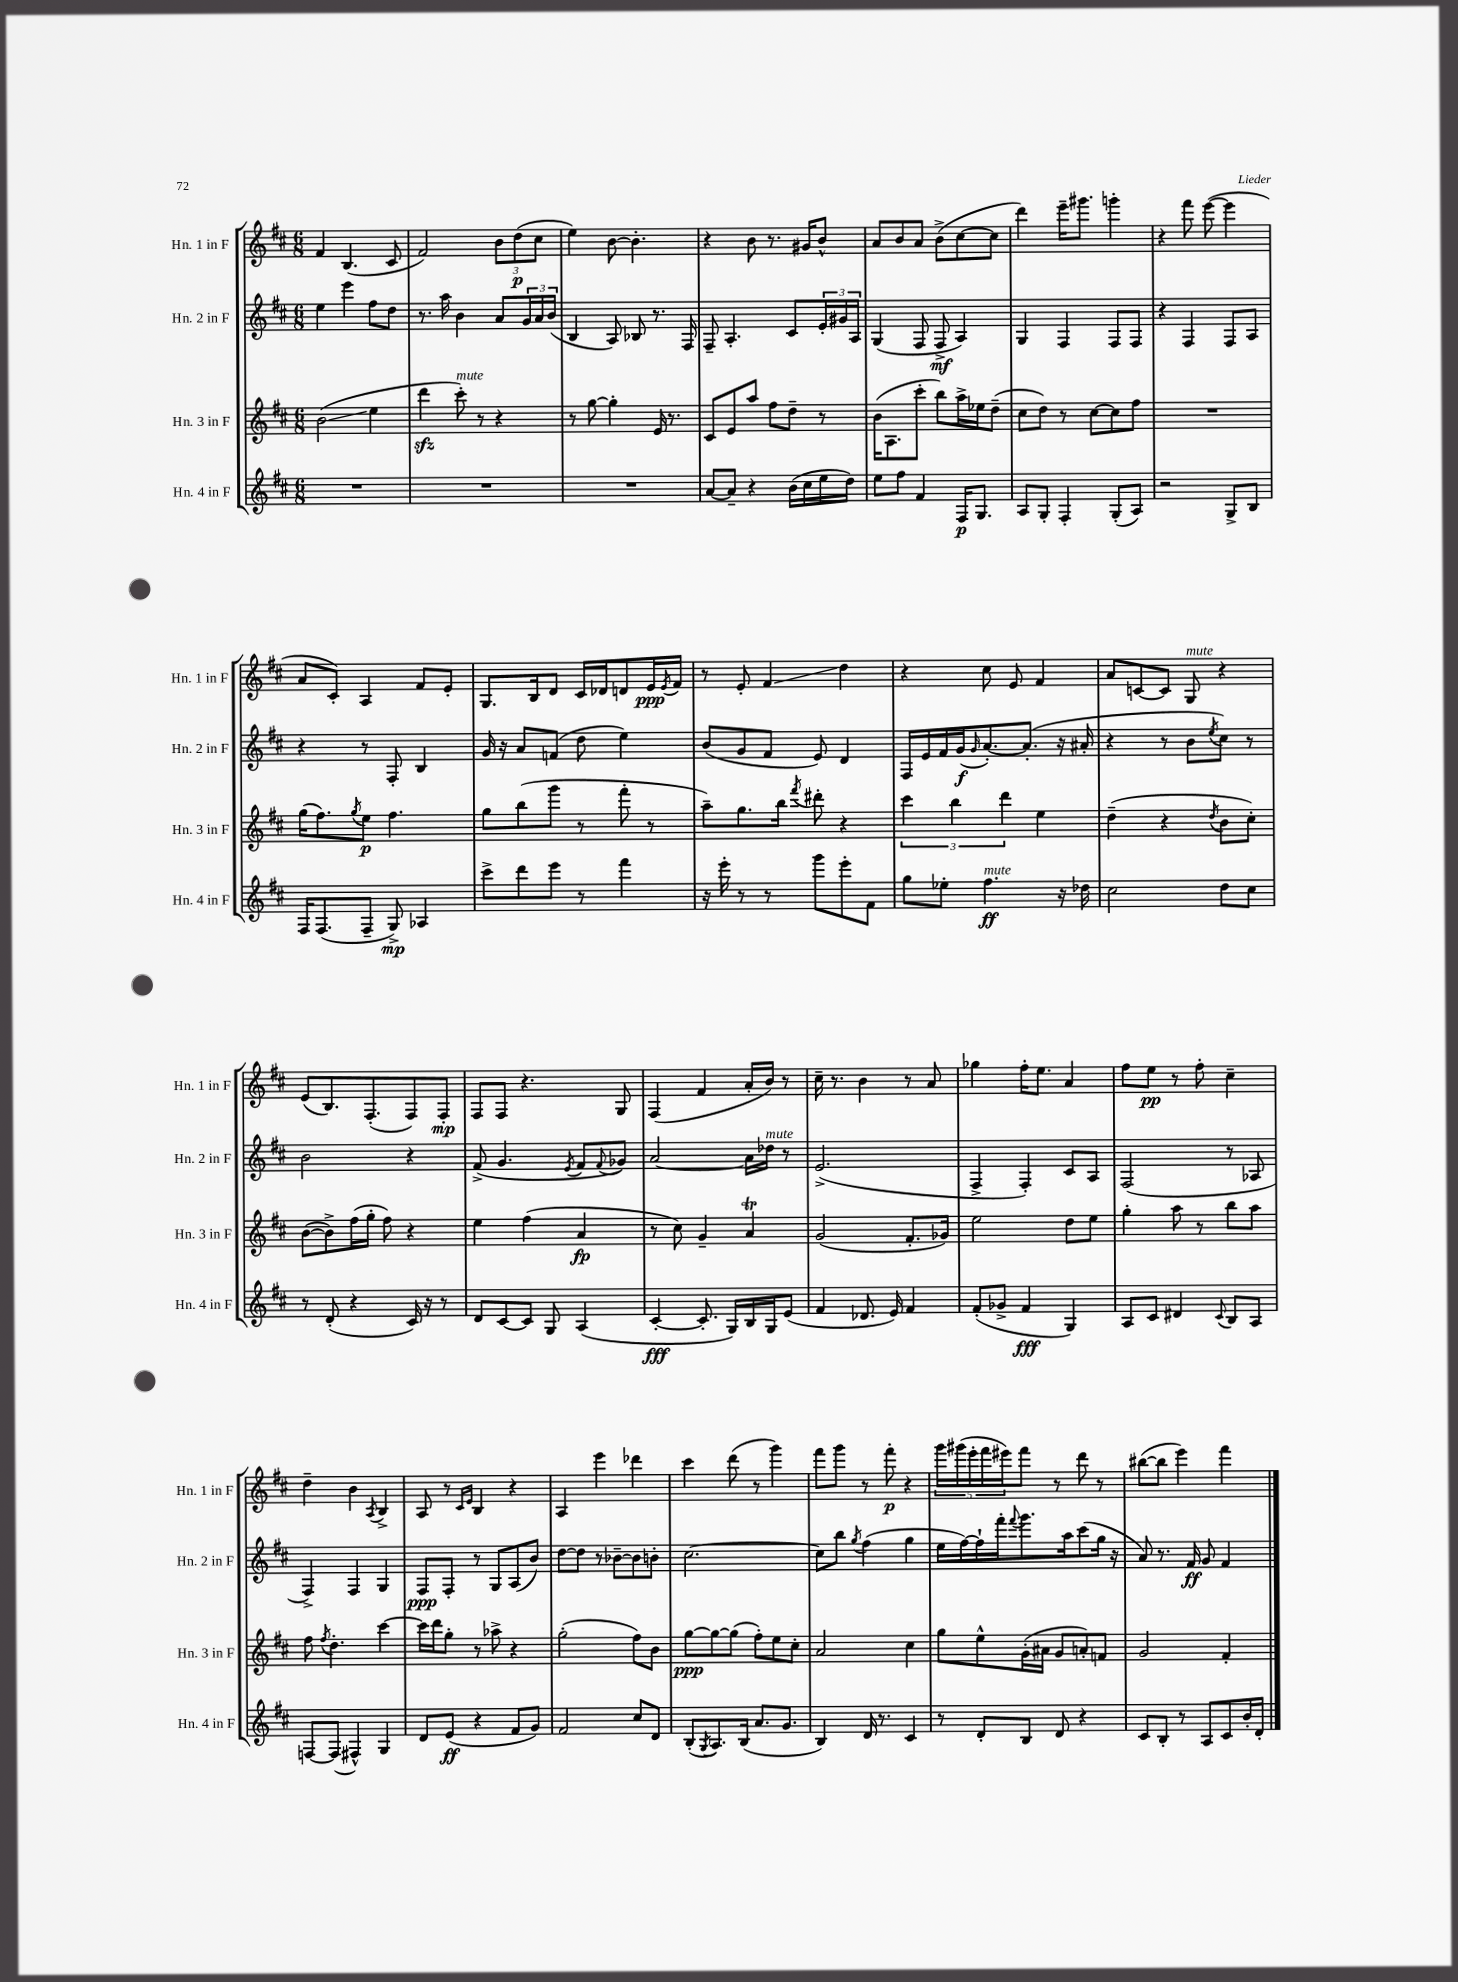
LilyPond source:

<<
\new StaffGroup <<
\new Staff = "s0" \with { instrumentName = "Hn. 1 in F" shortInstrumentName = "Hn. 1 in F" } {
    \clef treble \key d \major \numericTimeSignature \time 6/8
    fis'4 b4.( cis'8 |
    fis'2) \tuplet 3/2 { b'8 d''8\p( cis''8 } |
    e''4) b'8~ b'4.-. |
    r4 b'8 r8. gis'16 b'8-^ |
    a'8 b'8 a'8 b'8->( cis''8~ cis''8 |
    d'''4) e'''16-- gis'''8. g'''4-. |
    r4 fis'''8 e'''8~( e'''4 |
    a'8 cis'8-.) a4 fis'8 e'8-. |
    g8. b16 d'8 cis'16 des'16 d'8 e'16\ppp \acciaccatura { e'8 } fis'16 |
    r8 e'8-. fis'4\glissando d''4 |
    r4 cis''8 e'8 fis'4 |
    a'8 c'8~ c'8 g8^\markup { \italic "mute" } r4 |
    e'8( b8.) fis8.-.( fis8) fis8-.\mp |
    fis8 fis8 r4. g8 |
    fis4( fis'4 a'16-. b'16) r8 |
    cis''16-- r8. b'4 r8 a'8 |
    ges''4 fis''16-. e''8. a'4 |
    fis''8 e''8\pp r8 fis''8-. cis''4-- |
    d''4-- b'4 \acciaccatura { a8 } b4-> |
    a8 r8 \grace { cis'16 e'16 } b4 r4 |
    a4 e'''4 des'''4 |
    cis'''4 d'''8( r8 g'''4) |
    fis'''8 g'''8 r8 fis'''8-.\p r4 |
    \tuplet 5/4 { g'''16 gis'''16( e'''16-. fis'''16 eis'''16) } fis'''8 r8 d'''8 r8 |
    bis''8~( bis''8 e'''4) fis'''4 \bar "|." |
}
\new Staff = "s1" \with { instrumentName = "Hn. 2 in F" shortInstrumentName = "Hn. 2 in F" } {
    \clef treble \key d \major \numericTimeSignature \time 6/8
    e''4 e'''4 fis''8 d''8 |
    r8. a''16 b'4 a'8 \tuplet 3/2 { g'16 a'16 b'16( } |
    b4 a8) bes8 r8. fis16 |
    fis8-- a4.-. cis'8 \tuplet 3/2 { e'16-. gis'16 a16 } |
    g4( fis8 fis8->\mf a4) |
    g4 fis4 fis8 fis8 |
    r4 fis4 fis8 a8 |
    r4 r8 fis8-. b4 |
    g'16 r16 a'8 f'8( d''8 e''4) |
    b'8( g'8 fis'8 e'8) d'4 |
    fis16 e'16 fis'16 g'16\f( \grace { g'16 } a'8.~-.) a'8.-.( r16 ais'16-. |
    r4 r8 b'8 \acciaccatura { e''8 } cis''8) r8 |
    b'2 r4 |
    fis'8->( g'4. \acciaccatura { e'8 } fis'8 \appoggiatura { fis'8 } ges'8) |
    a'2~ a'16 des''16^\markup { \italic "mute" } r8 |
    e'2.->( |
    fis4-> fis4-.) cis'8 a8 |
    fis2( r8 aes8 |
    fis4->) fis4 g4 |
    fis8\ppp fis8-. r8 g8 a8( b'8) |
    d''8~ d''8 r8 bes'8~-- bes'8 b'8-. |
    cis''2.~ |
    cis''8 b''8 \acciaccatura { g''8 } fis''4( g''4 |
    e''16 fis''16~) fis''16-! fis'''16-. \appoggiatura { fis'''8 } g'''8. a''16 cis'''8( g''16 r16 |
    a'8) r8. fis'16\ff g'8 fis'4 \bar "|." |
}
\new Staff = "s2" \with { instrumentName = "Hn. 3 in F" shortInstrumentName = "Hn. 3 in F" } {
    \clef treble \key d \major \numericTimeSignature \time 6/8
    b'2\glissando( e''4 |
    d'''4\sfz cis'''8-.^\markup { \italic "mute" }) r8 r4 |
    r8 g''8~ g''4-. e'16 r8. |
    cis'8 e'8 a''8 fis''8 d''8-- r8 |
    b'16( a8. cis'''8-. b''8) a''16-> ees''16 d''8--( |
    cis''8 d''8) r8 cis''8~ cis''8 fis''8 |
    R2. |
    g''16( fis''8.) \acciaccatura { g''8 } e''8\p fis''4. |
    g''8 b''8( g'''8 r8 fis'''8-. r8 |
    a''8--) g''8. b''16 \acciaccatura { fis'''8 } dis'''8-. r4 |
    \tuplet 3/2 { cis'''4 b''4 d'''4 } e''4 |
    d''4--( r4 \acciaccatura { d''8 } b'8 cis''8-.) |
    b'8~( b'8->) fis''16( g''16-. fis''8) r4 |
    e''4 fis''4( a'4\fp |
    r8 cis''8) g'4-- a'4\trill |
    g'2( fis'8.-. ges'16) |
    e''2 d''8 e''8 |
    g''4-. a''8 r8 b''8 a''8 |
    fis''8 \acciaccatura { fis''8 } d''4.-. cis'''4~ |
    cis'''16 d'''16 g''8-. r8 aes''8-> r4 |
    g''2-.( fis''8) b'8 |
    g''8~\ppp g''8~ g''8( fis''8-.) e''8 cis''8-. |
    a'2 cis''4 |
    g''8 e''8-^ g'16-.( ais'16 g'8 a'8-.) f'8 |
    g'2 fis'4-. \bar "|." |
}
\new Staff = "s3" \with { instrumentName = "Hn. 4 in F" shortInstrumentName = "Hn. 4 in F" } {
    \clef treble \key d \major \numericTimeSignature \time 6/8
    R2. |
    R2. |
    R2. |
    a'8~ a'8-- r4 b'16( cis''16 e''16 d''16) |
    e''8 fis''8 fis'4 fis16\p g8. |
    a8 g8-. fis4-. g8-.( a8) |
    r2 g8-> b8 |
    fis16 fis8.( fis8-- g8->\mp) aes4 |
    cis'''8-> d'''8 e'''8 r8 fis'''4 |
    r16 e'''16-. r8 r8 g'''8 e'''8-. fis'8 |
    g''8 ees''8-. fis''4.\ff^\markup { \italic "mute" } r16 des''16 |
    cis''2 d''8 cis''8 |
    r8 d'8-.( r4 cis'16) r16 r8 |
    d'8 cis'8~ cis'8 g8 a4( |
    cis'4~-.\fff cis'8.-. g16) b16 g16 e'8( |
    fis'4 des'8. e'16) fis'4 |
    fis'8-.( ges'8-> fis'4\fff g4) |
    a8 cis'8 dis'4 \appoggiatura { cis'8 } b8 a8 |
    f8~ f8( fis4-^) g4 |
    d'8 e'8\ff( r4 fis'8 g'8) |
    fis'2 cis''8 d'8 |
    b8-.( \acciaccatura { g8 } a8.) b16( a'8. g'8. |
    b4) d'16 r8. cis'4 |
    r8 d'8-. b8 d'8 r4 |
    cis'8 b8-. r8 a8 cis'8 b'16-. d'16-. \bar "|." |
}
>>
>>
\layout { \context { \Score \remove "Bar_number_engraver" } }
